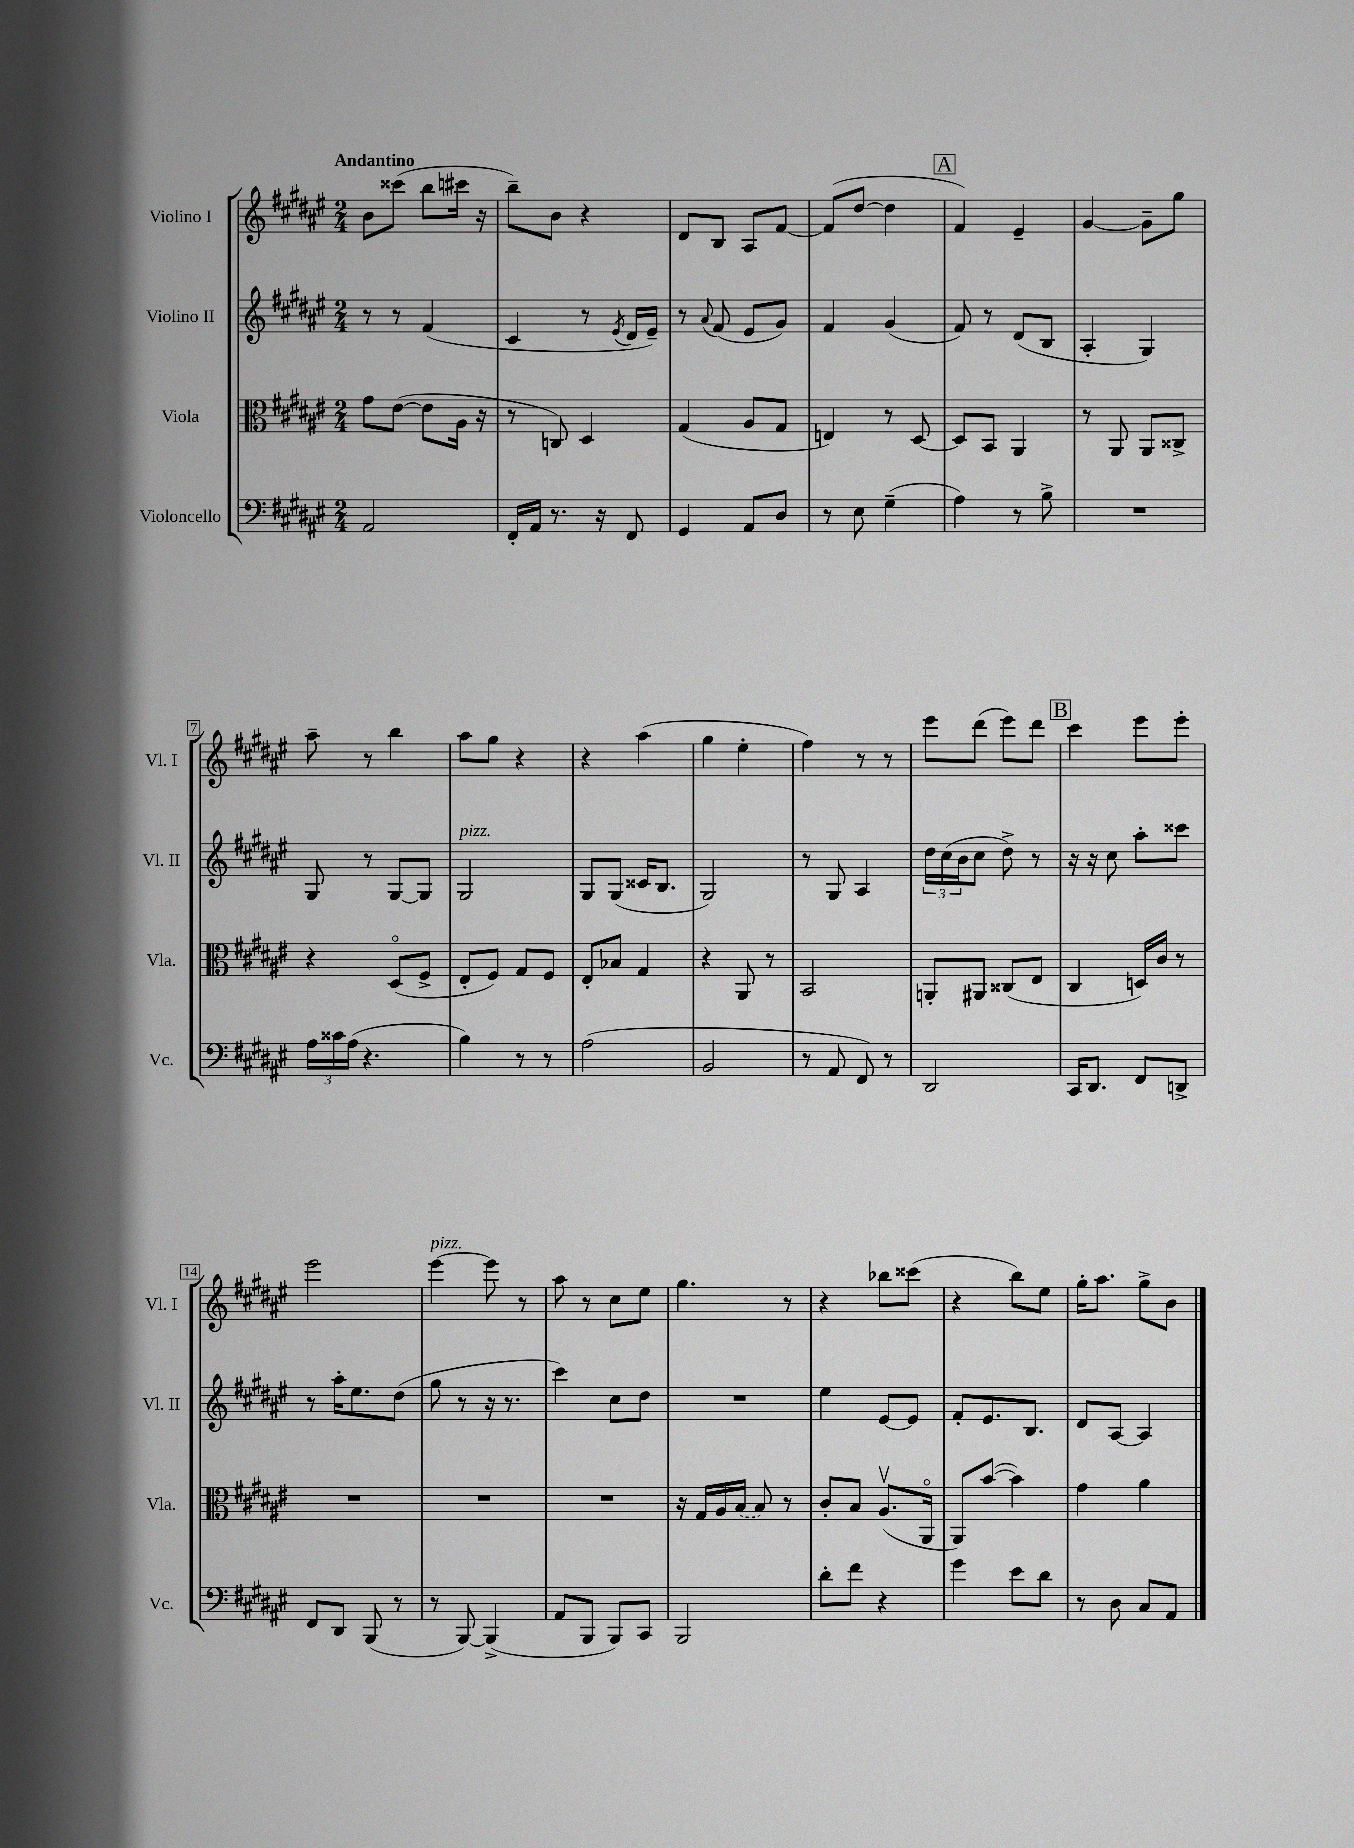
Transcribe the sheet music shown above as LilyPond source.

<<
\new StaffGroup <<
\new Staff = "s0" \with { instrumentName = "Violino I" shortInstrumentName = "Vl. I" } {
    \clef treble \key fis \major \numericTimeSignature \time 2/4 \tempo "Andantino"
    b'8 cisis'''8( b''8 cis'''16 r16 |
    b''8--) b'8 r4 |
    dis'8 b8 ais8 fis'8~ |
    fis'8( dis''8~ dis''4 |
    \mark \markup { \box "A" } fis'4) eis'4-- |
    gis'4~ gis'8-- gis''8 |
    ais''8-- r8 b''4 |
    ais''8 gis''8 r4 |
    r4 ais''4( |
    gis''4 eis''4-. |
    fis''4) r8 r8 |
    eis'''8 dis'''8( eis'''8) dis'''8 |
    \mark \markup { \box "B" } cis'''4 eis'''8 eis'''8-. |
    eis'''2 |
    eis'''4~^\markup { \italic "pizz." } eis'''8 r8 |
    ais''8 r8 cis''8 eis''8 |
    gis''4. r8 |
    r4 bes''8 cisis'''8( |
    r4 b''8) eis''8 |
    gis''16-. ais''8. gis''8-> b'8 \bar "|." |
}
\new Staff = "s1" \with { instrumentName = "Violino II" shortInstrumentName = "Vl. II" } {
    \clef treble \key fis \major \numericTimeSignature \time 2/4
    r8 r8 fis'4( |
    cis'4 r8 \acciaccatura { eis'8 } dis'16 eis'16--) |
    r8 \appoggiatura { ais'8 } fis'8( eis'8 gis'8) |
    fis'4 gis'4( |
    \mark \markup { \box "A" } fis'8) r8 dis'8( b8 |
    ais4-. gis4) |
    gis8 r8 gis8~ gis8 |
    gis2^\markup { \italic "pizz." } |
    gis8 gis8( cisis'16 b8. |
    gis2) |
    r8 gis8 ais4 |
    \tuplet 3/2 { dis''16 cis''16( b'16 } cis''8 dis''8->) r8 |
    \mark \markup { \box "B" } r16 r16 cis''8 ais''8-. cisis'''8 |
    r8 ais''16-. eis''8. dis''8( |
    gis''8 r8 r16 r8. |
    cis'''4) cis''8 dis''8 |
    R2 |
    eis''4 eis'8~ eis'8 |
    fis'8-. eis'8. b8. |
    dis'8 ais8~ ais4 \bar "|." |
}
\new Staff = "s2" \with { instrumentName = "Viola" shortInstrumentName = "Vla." } {
    \clef alto \key fis \major \numericTimeSignature \time 2/4
    gis'8 eis'8~( eis'8 ais16 r16 |
    r8 c8) dis4 |
    gis4( ais8 gis8 |
    e4) r8 dis8~ |
    \mark \markup { \box "A" } dis8 b,8 ais,4 |
    r8 ais,8 ais,8 cisis8-> |
    r4 dis8\flageolet( fis8-> |
    eis8-. fis8) gis8 fis8 |
    eis8-. bes8 gis4 |
    r4 ais,8 r8 |
    b,2 |
    a,8-. ais,8 cisis8( eis8 |
    \mark \markup { \box "B" } cis4 d16) cis'16 r8 |
    R2 |
    R2 |
    R2 |
    r16 gis16 ais16 \once \slurDashed b16( b8) r8 |
    cis'8-. b8 ais8.\upbow( ais,16\flageolet |
    ais,8) b'8~( b'4) |
    gis'4 ais'4 \bar "|." |
}
\new Staff = "s3" \with { instrumentName = "Violoncello" shortInstrumentName = "Vc." } {
    \clef bass \key fis \major \numericTimeSignature \time 2/4
    ais,2 |
    fis,16-. ais,16 r8. r16 fis,8 |
    gis,4 ais,8 dis8 |
    r8 eis8 gis4--( |
    \mark \markup { \box "A" } ais4) r8 b8-> |
    R2 |
    \tuplet 3/2 { ais16 cisis'16 ais16( } r4. |
    b4) r8 r8 |
    ais2( |
    b,2 |
    r8 ais,8 fis,8) r8 |
    dis,2 |
    \mark \markup { \box "B" } cis,16 dis,8. fis,8 d,8-> |
    fis,8 dis,8 b,,8( r8 |
    r8 b,,8~) b,,4->( |
    ais,8 b,,8 b,,8) cis,8 |
    b,,2 |
    dis'8-. fis'8 r4 |
    gis'4 eis'8 dis'8 |
    r8 dis8 cis8 ais,8 \bar "|." |
}
>>
>>
\layout { \context { \Score \override BarNumber.stencil = #(make-stencil-boxer 0.1 0.3 ly:text-interface::print) } }
